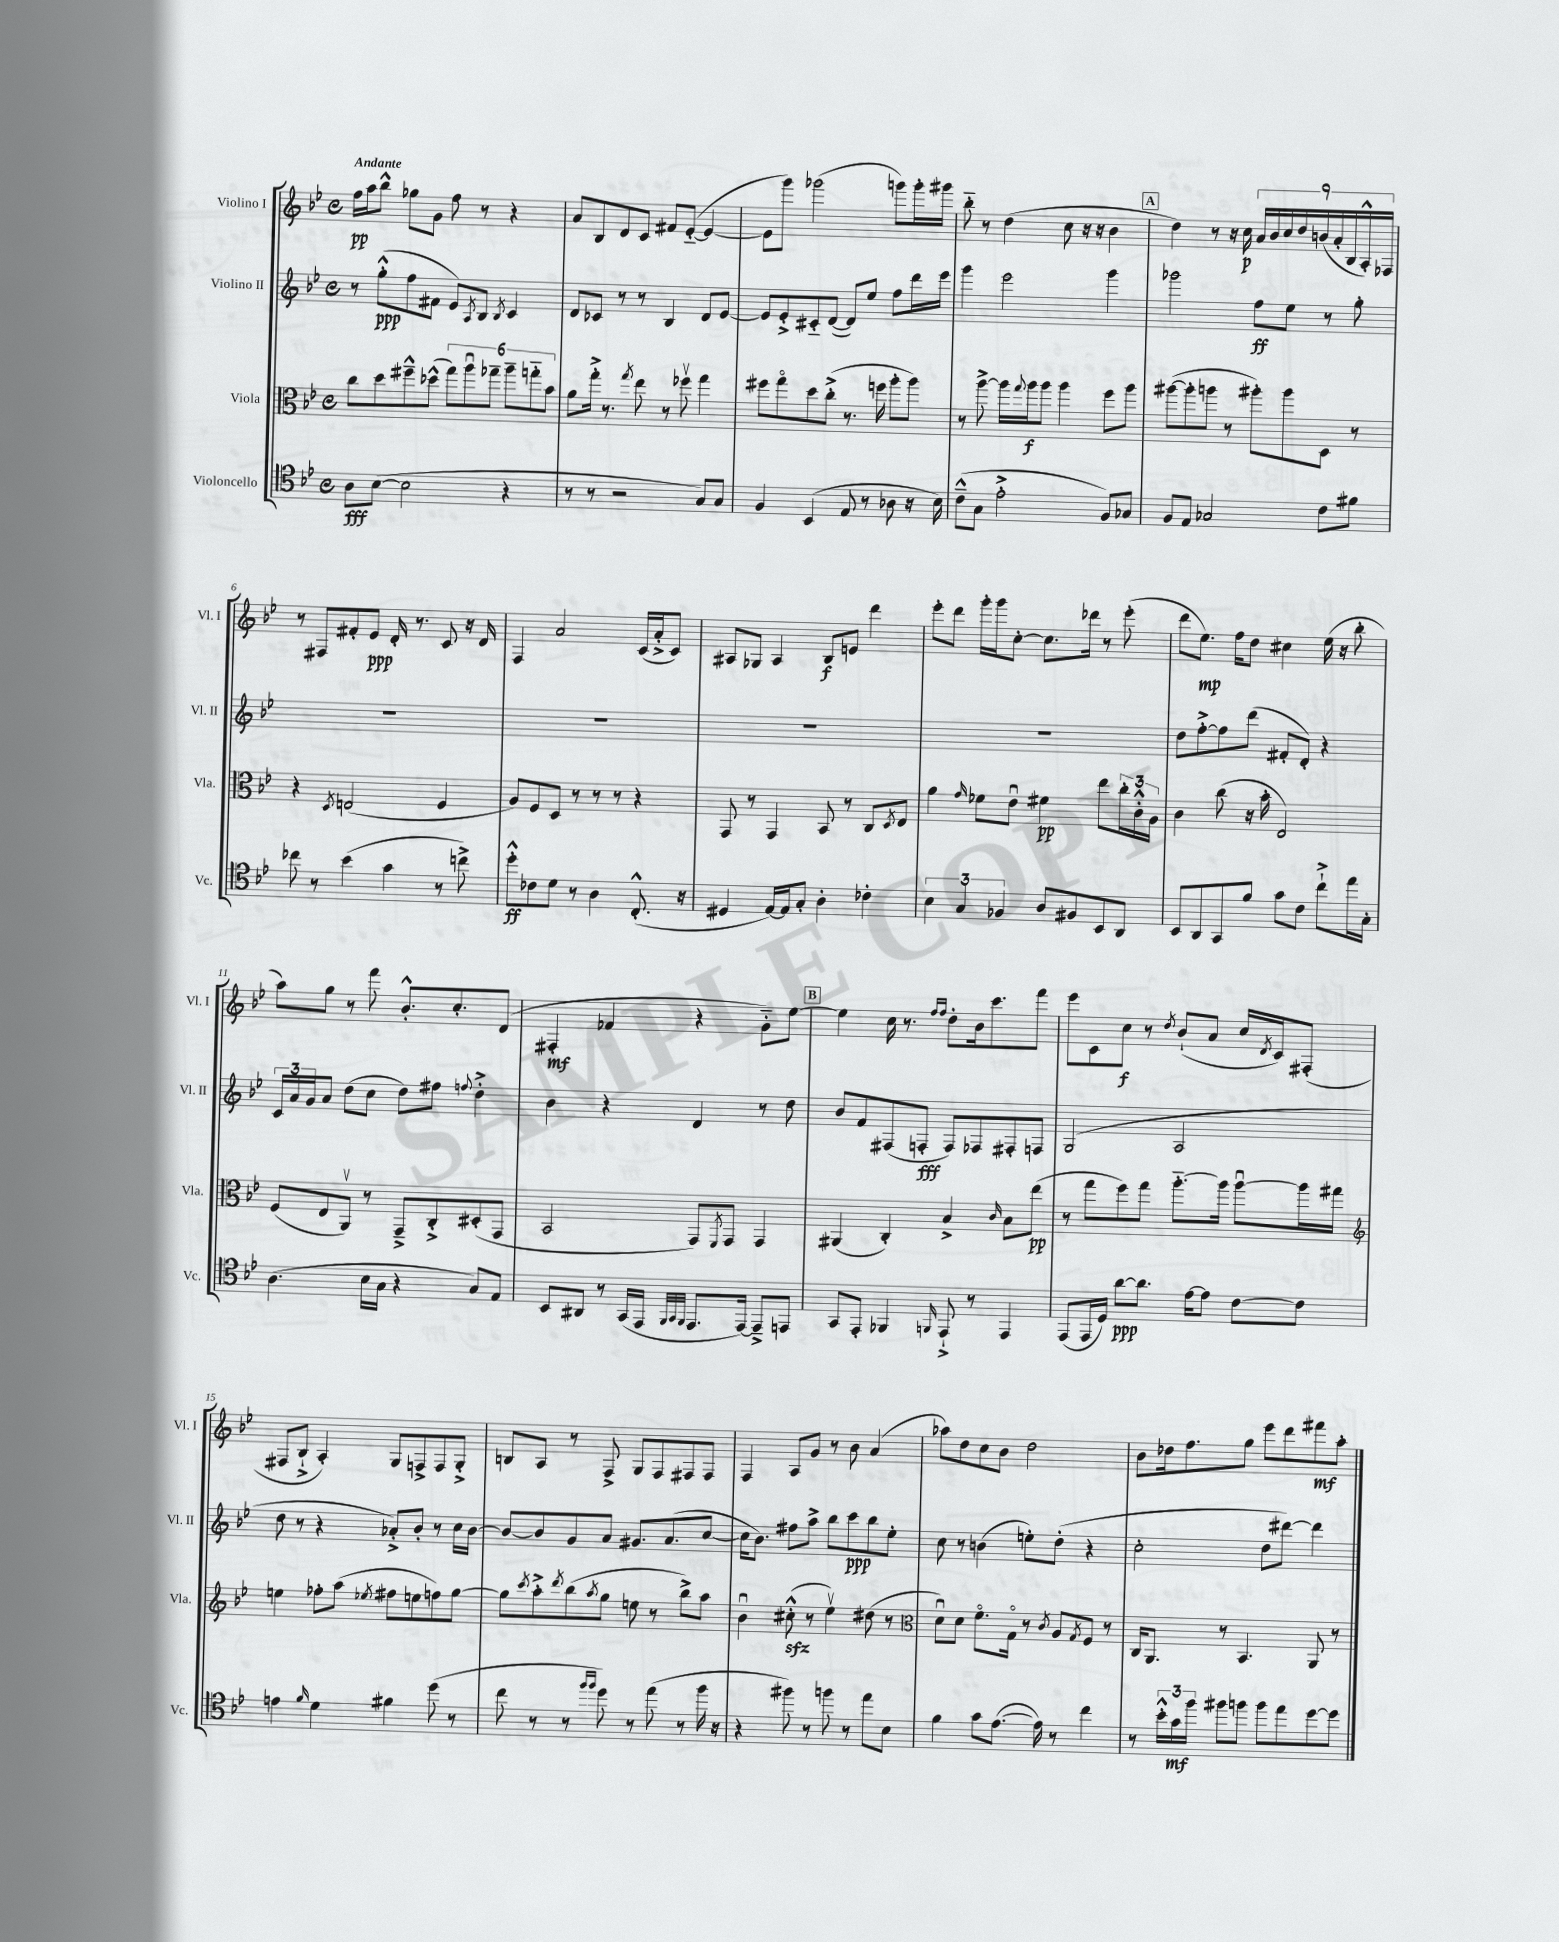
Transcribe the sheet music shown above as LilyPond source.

<<
\new StaffGroup <<
\new Staff = "s0" \with { instrumentName = "Violino I" shortInstrumentName = "Vl. I" } {
    \clef treble \key bes \major \defaultTimeSignature \time 4/4 \tempo "Andante"
    f''16\pp a''16 bes''8-^ ges''8 g'8 f''8 r8 r4 |
    a'8 bes8 d'8 c'8 fis'8 ees'8~-_( ees'4~ |
    ees'8 g'''8) ges'''2( g'''8) g'''16-. gis'''16 |
    bes''8-_ r8 d''4( c''8 r16 r16 bes'4 |
    \mark \markup { \box "A" } d''4) r8 r16 c''16\p \tuplet 9/8 { a'16 bes'16 c''16 d''16 b'16( a'16-. bes16 a16-.-^) fes16 } |
    r8 fis8 fis'8-. ees'8\ppp d'16-. r8. c'8 r16 d'16 |
    f4 a'2 c'16( a'16-.-> c'8) |
    ais8 ges8 ais4 bes8\f e'8 d'''4 |
    ees'''8-. d'''8 g'''16-. g'''16 c''8~-. c''8. des'''16 r8 ees'''8-.( |
    d'''8 ees''8.\mp) f''16 d''8 cis''4 ees''16( r16 bes''8-. |
    a''8) g''8 r8 f'''8 bes'8.-.-^ c''8.-. d'8( |
    fis4-.\mf fes'4 r4 g'8-_) ees''8~ |
    \mark \markup { \box "B" } ees''4 c''16 r8. \grace { f''16 f''16 } d''8-. bes'16 c'''8. f'''8 |
    ees'''8 c'8 c''8\f r8 \acciaccatura { d''8 } bes'8-!( a'8 c''16 \acciaccatura { d'8 } c'16) fis8-.( |
    fis8 bes8-!-> a4-.) g8 f8-> f8 g8-.-> |
    b8 a8 r8 f8-> g8 f8 fis8 fis8 |
    f4 a8 g'8 r8 bes'8 a'4( |
    aes''8) d''8 c''8 bes'8 d''2 |
    bes'8 des''16 f''8. g''8 ees'''8 d'''8 fis'''8\mf a''8-. \bar "|." |
}
\new Staff = "s1" \with { instrumentName = "Violino II" shortInstrumentName = "Vl. II" } {
    \clef treble \key bes \major \defaultTimeSignature \time 4/4
    r8 g''8-.-^\ppp( f''8 fis'8 ees'8) \acciaccatura { a8 } bes8 \acciaccatura { bes8 } c'4 |
    d'8 ces'8 r8 r8 bes4 d'8 ees'8~ |
    ees'8 ees'8-.-> cis'8-_ d'8~( d'8) ees''8 f''8 d'''16 ees'''16 |
    g'''4 ees'''2 g'''4 |
    \mark \markup { \box "A" } ges'''2 f''8\ff ees''8 r8 g''8-. |
    R1 |
    R1 |
    R1 |
    R1 |
    d''8 f''8~-.-> f''8 d'''8( fis'8-. d'8-.) r4 |
    \tuplet 3/2 { c'16 a'16 g'16 } a'8 d''8( c''8 d''8) fis''8 \appoggiatura { f''8 } d''4-.-> |
    bes'4 r4 d'4 r8 d''8 |
    \mark \markup { \box "B" } bes'8 f'8 fis8( f8-.\fff f8) fes8 fis8-. f8 |
    g2( a2 |
    d''8 r8 r4 aes'8-.->) bes'8-. r8 c''16 bes'16~ |
    bes'8~ bes'8 g'8 a'8 gis'8. a'8.( c''8~ |
    c''16 bes'8.) fis''8 a''8-> bes''8 c'''8\ppp bes''8 ees''8-. |
    c''8 r8 b'4( e''8-.) d''8-.( r4 |
    c''2-. d''8 dis'''8~) dis'''4 \bar "|." |
}
\new Staff = "s2" \with { instrumentName = "Viola" shortInstrumentName = "Vla." } {
    \clef alto \key bes \major \defaultTimeSignature \time 4/4
    c''8 d''8 fis''8---^ des''8-^( \tuplet 6/4 { g''8) a''8\downbow ges''8-- a''8-- g''8-_ bes'8 } |
    a'8 g''16-.-> r8. \acciaccatura { g''8 } ees''8 r8 fes''8\upbow g''4 |
    fis''8 g''8\flageolet d''8 c''8-.->( r8. f''16 a''8-. a''8) |
    r8 a''8~-> a''16 \appoggiatura { g''8 } a''16\f a''8 a''4 f''8 a''8 |
    \mark \markup { \box "A" } ais''8~( ais''8-. a''8 r8 ais''8-.) ais''8 d8 r8 |
    r4 \acciaccatura { d8 } e2( f4 |
    a8) f8 d8 r8 r8 r8 r4 |
    g,8 r8 g,4 bes,8 r8 c8 \acciaccatura { d8 } ees8 |
    a'4 \grace { g'16 } fes'8 ees'8\downbow fis'4\pp ees''8 \tuplet 3/2 { c''16-. c'16-.-^ a16 } |
    c'4 c''8( r16 bes'16-. ees2) |
    f8( ees8 a,8\upbow) r8 g,8---> c8-.-> dis8-.( g,8 |
    bes,2 g,8) \acciaccatura { f,8 } g,8 g,4 |
    \mark \markup { \box "B" } ais,4( c4-.) bes4-> \grace { c'16 } bes8 ees''8\pp( |
    r8 g''8 f''8) g''8 a''8.~-_ a''16 a''8~\downbow a''16 gis''16 |
    \clef treble e''4 fes''8-. a''8( \acciaccatura { ees''8 } fis''8 e''8 f''8) g''8~ |
    g''8 \acciaccatura { c'''8 } a''8-.-> \acciaccatura { d'''8 } bes''8( \acciaccatura { a''8 } g''8 e''8 r8 bes''8->) a''8 |
    bes'4\downbow cis''8-.-^\sfz( r8 ees''4\upbow) dis''8( r8 |
    \clef alto d'8\downbow) d'8 f'8.\flageolet g16\flageolet r8 \acciaccatura { c'8 } a8 \acciaccatura { g8 } f8 r8 |
    c16 a,8. r8 bes,4. a,8 r8 \bar "|." |
}
\new Staff = "s3" \with { instrumentName = "Violoncello" shortInstrumentName = "Vc." } {
    \clef tenor \key bes \major \defaultTimeSignature \time 4/4
    a8\fff bes8~( bes2 r4 |
    r8 r8 r2 g8) g8 |
    f4 bes,4( ees8 r8 aes8 r16 bes16) |
    c'8---^( g8 ees'2-.-> f8) ges8 |
    \mark \markup { \box "A" } f8 ees8 ges2 c'8 fis'8 |
    ces''8 r8 bes'4( g'4 r8 c''8->) |
    d''8-.-^\ff ces'8 d'8 r8 a4 c8.-.-^( r16 |
    dis4 ees16~) ees16 g8-. a4-. ces'4-. |
    \tuplet 3/2 { bes4 g4 fes4 } a8 fis8 bes,8 a,8 |
    bes,8 a,8 g,8 f'8 g'8 c'8 c''8-!-> ees''16 g16-. |
    a4.( bes16 g16 r4 g8) ees8 |
    bes,8 ais,8 r8 g,16( ees,16 \grace { f,32 g,32 f,32 } ees,8. ees,16~) ees,8---> e,8 |
    \mark \markup { \box "B" } g,8 ees,8-. fes,4 \grace { f,16 } ees,8-!-> r8 ees,4 |
    ees,8( ees,16 d16) a'8~\ppp a'8. ees'16~ ees'8 c'8~ c'8 |
    e'4 \grace { f'16 } d'4 fis'4 d''8( r8 |
    c''8 r8 r8 \grace { f''16 f''16 } d''8) r8 ees''8( r8 f''16 r16 |
    r4 fis''8) r8 f''8 r8 ees''8 bes8 |
    f'4 g'8 ees'8.~( ees'16) r8 c''4 |
    r8 \tuplet 3/2 { bes'16-.-^ g'16\mf f''16 } fis''8 f''8 f''8 ees''8 d''8~ d''8 \bar "|." |
}
>>
>>
